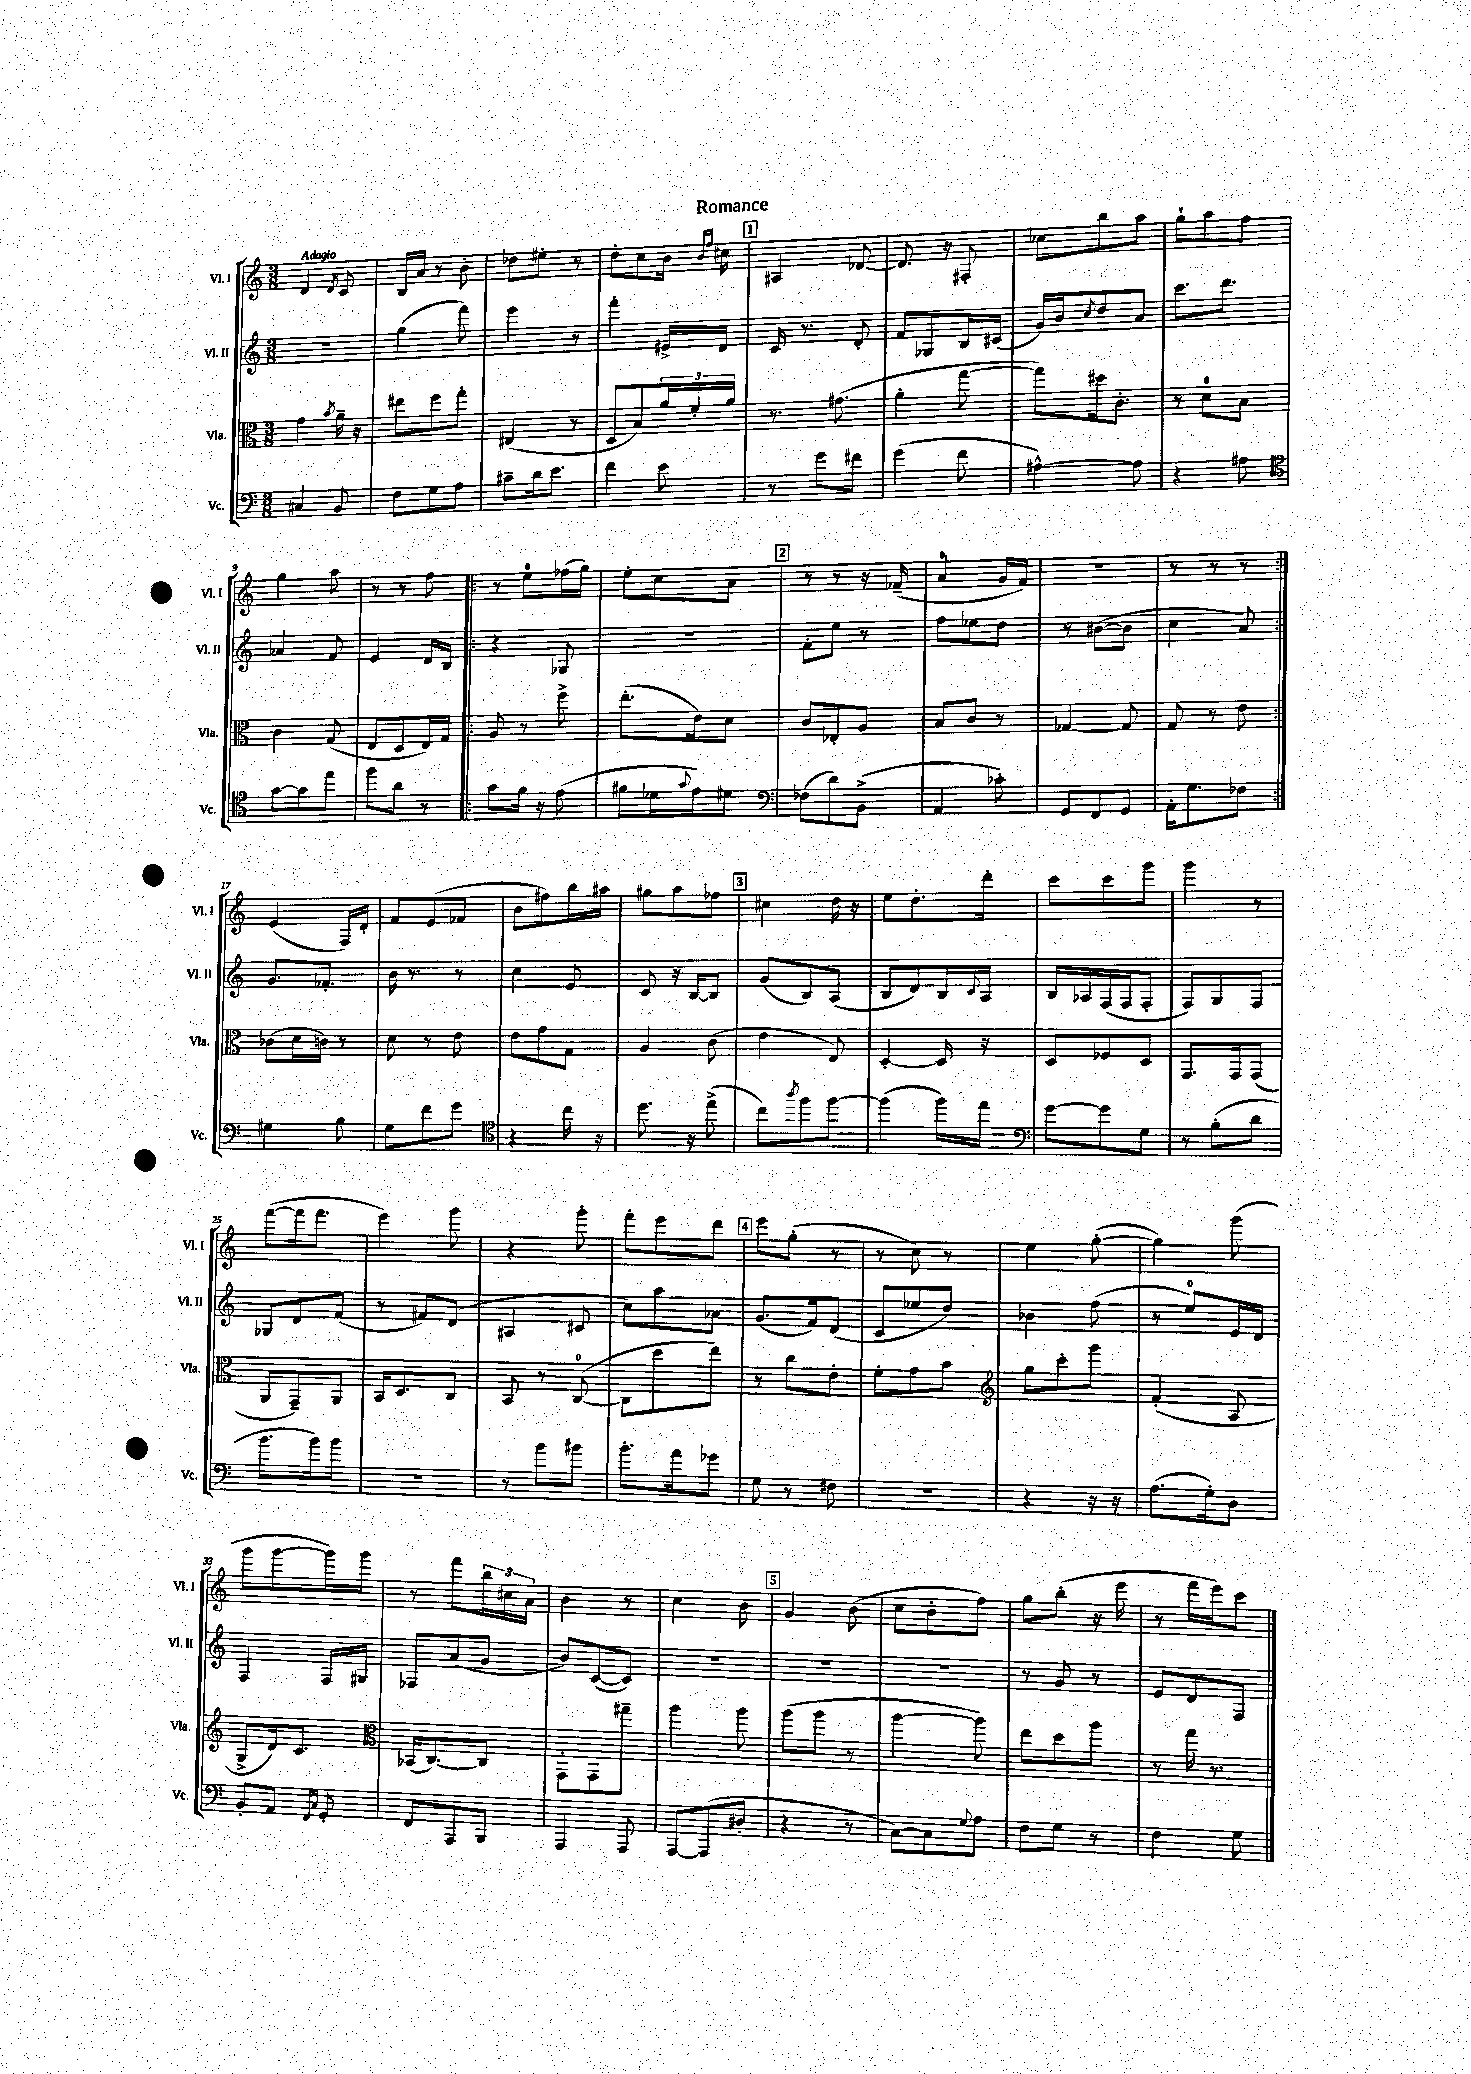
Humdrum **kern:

**kern	**kern	**kern	**kern
*staff4	*staff3	*staff2	*staff1
*clefF4	*clefC3	*clefG2	*clefG2
*k[]	*k[]	*k[]	*k[]
*M3/8	*M3/8	*M3/8	*M3/8
4C#/	4g\	4.r	4d/
.	8qb/	.	8qd/
8BB/	16a~\	.	8c/
.	16r	.	.
=	=	=	=
8F\L	8ee#\L	(4gg\	16B/LL
.	.	.	16a/JJ
8G\	8ff\	.	8r
8A\J	8gg'\J	8fff\)	8b'\
=	=	=	=
8c#~\L	(4E#/	4eee\	8dd-\L
16d\k	.	.	8ee#'\J
8.e\J	.	.	.
.	8r	8r	8r
=	=	=	=
4f\	8D/L	4fff'\	8dd'\L
.	8B/)	.	8cc\
8e\	24a/L	16e#^/LL	16b\Jk
.	24f'/	.	.
.	.	.	16qqb/LL
.	.	.	16qqff/JJ
.	.	16d/JJ	16cc#\
.	24a/JJ	.	.
=	=	=	=
8r	8.r	16c/	4A#/
.	.	8.r	.
8g\L	.	.	.
.	(8.g#\	.	.
8f#\J	.	8d'/	[8d-/
=	=	=	=
(4g\	4a'\	8f/L	8.d-/]
.	.	8G-/	.
.	.	.	16r
8f\	[8gg\	16B/L	8F#'/
.	.	(16c#/JJ	.
=	=	=	=
[4A#^^\)	8gg\]L)	16g/LL)	8cc-\L
.	.	16b/J	.
.	.	8qcc/	.
.	16dd#\k	8dd/	8bb\
.	8.c'\J	.	.
8A#\]	.	8a/J	8aa\J
=	=	=	=
4r	8r	8.ccc\L	8gg`\L
.	8d\L	.	8aa\
.	.	8.ddd\J	.
8A#\	8B\J	.	8ff\J
=	=	=	=
*clefC4	*	*	*
[8g\L	4c\	4a-/	4gg\
8g\]	.	.	.
8ee\J	(8G/	8f/	8aa\
=	=	=	=
8ff\L	8E/L	4e/	8r
8a\J	8D/	.	8r
8r	16E/L)	16d/LL	8ff\
.	16G/JJ	16B/JJ	.
=!|:	=!|:	=!|:	=!|:
8g\L	8A/	4r	8r
16f\Jk	8r	.	8ee\L
16r	.	.	.
(8e\	8ff^\	8G-/	(16ff-\L
.	.	.	16gg\JJ)
=	=	=	=
8f#\L	(8.ee'\L	4.r	8ee'\L
16d-\L	.	.	8cc\
8qqg/	.	.	.
16e\J)	16e\k)	.	.
8d#\J	8d\J	.	8a\J
=	=	=	=
*clefF4	*	*	*
(8F-\L	8c/L	8f'\L	8r
8d\)	8E-'/	8ee\J	8r
(8BB^\J	8A/J	8r	16r
.	.	.	(16f-~/
=	=	=	=
4AA/	8B/L	8ff\L	4a/
.	8c/J	8ee-\	.
8c-'\)	8r	8dd\J	16g/LL
.	.	.	16f/JJ)
=	=	=	=
8GG/L	[4G-/	8r	4.r
8FF/	.	([8b#\L	.
8GG/J	8G-/]	8b#\]J	.
=	=	=	=
16AA'\LK	8G/	4cc\	8r
8.G\	.	.	.
.	8r	.	8r
8F-\J	8e\	8a/)	8r
=:|!	=:|!	=:|!	=:|!
4G#\	(8c-\L	8.g/L	(4e/
.	16d\L	.	.
.	16c\JJ)	8.f-'/J	.
8B\	8r	.	16F/LL)
.	.	.	16d'/JJ
=	=	=	=
8G\L	8d\	16b\	8f/L
.	.	8.r	.
8f\	8r	.	(8e/
8g\J	8e\	8r	8f-/J
=	=	=	=
*clefC4	*	*	*
4r	8e\L	4cc\	8b\L
.	8g\	.	8ff#\)
16cc\	8G\J	8e/	16bb\L
16r	.	.	16aa#\JJ
=	=	=	=
8.dd\	4A/	8c/	8gg#\L
.	.	16r	8aa\
16r	.	[16B/LK	.
(8ee^\	(8c\	8B/]J	8ff-\J
=	=	=	=
8cc\L)	4e\	(8g/L	4cc#\
8qaa/	.	.	.
8ff\	.	8B/)	.
[8ff\J	8E/)	(8A/J	16dd\
.	.	.	16r
=	=	=	=
(4ff\]	[4D'/	8B/L	8ee\L
.	.	8d/)	8.dd'\
16ff\LL)	16D/]	16B/L	.
.	.	8qqc/	.
16ee\JJ	16r	16A/JJ	16ddd'\Jk
=	=	=	=
*clefF4	*	*	*
[8g\L	8D/L	16B/LL	8ccc\L
.	.	16A-/	.
8g\]	8F-/	(16F/	8ccc\
.	.	16F/J	.
8G\J	8D/J	8F'/J	8ggg\J
=	=	=	=
8r	8.GG/L	8F/L)	4ggg\
(8B'\L	.	8G/	.
.	16GG/k	.	.
8d\J	(8GG/J	8F/J	8r
=	=	=	=
8.b\L	8AA/L	8G-/L	([8fff\L
.	8GG~/)	8d/	16fff\]k
16b\k)	.	.	8.fff\J
8b\J	8AA/J	(8f/J	.
=	=	=	=
4.r	16BB/LK	8r	4eee\)
.	8.D/	.	.
.	.	8f#/L)	.
.	8C/J	(8d/J	8ggg\
=	=	=	=
8r	8BB/	4A#/	4r
8b\L	8r	.	.
8b#\J	([8C/	8c#/	8ggg'\
=	=	=	=
8.b'\L	8C\]L	8cc\L)	8fff'\L
.	8dd\	8aa\	8eee\
16a\k	.	.	.
8g-\J	8ee\J)	8a-\J	8ddd\J
=	=	=	=
8G\	8r	(8.g/L	8eee\L
8r	8cc\L	.	(8gg'\J
.	.	16f/k)	.
8F#\	8e'\J	(8d/J	8r
=	=	=	=
4.r	8f'\L	8c/L	8r
.	8g\	8ee-/	8cc\)
.	8b\J	8dd/J)	8r
=	=	=	=
*	*clefG2	*	*
4r	8gg\L	4b-\	4ee\
.	8ccc'\	.	.
16r	8ggg\J	(8ff\	([8gg'\
16r	.	.	.
=	=	=	=
(8.A\L	(4f'/	8r	4gg\])
.	.	8ee/L)	.
16G'\k)	.	.	.
8D\J	8A/	16e/L	(8ggg\
.	.	16d/JJ	.
=	=	=	=
8BB'/L	8G^/L	4F/	8ggg\L
8AA/J	16d/k)	.	[8ggg\
.	8.c/J	.	.
16qqFF/LL	.	.	.
16qqC/JJ	.	.	.
8GG'/	.	16F/LL	16ggg\]L)
.	.	16G#/JJ	16ggg\JJ
=	=	=	=
*	*clefC3	*	*
8FF/L	(16BB-/LK	8F-/L	8r
.	[8.C/)	.	.
8AAA/	.	(8a/	8fff\L
8BBB/J	8C/]J	8g/J	24bb\L
.	.	.	24cc#\
.	.	.	24a\JJ
=	=	=	=
4AAA/	8GG'\L	8b/L)	4b\
.	8GG\	([8c/	.
8AAA/	8gg#~\J	8c/]J)	8r
=	=	=	=
[8AAA/L	4aa\	4.r	4cc\
(8AAA/]	.	.	.
8D#'/J	8aa\	.	8b\
=	=	=	=
4r	(8aa\L	4.r	4g/
.	8aa\J	.	.
8r	8r	.	(8b\
=	=	=	=
[8C\L)	[4aa\	4.r	8cc\L
8C\]	.	.	8b'\
8qqG/	.	.	.
8A\J	8aa\])	.	8ff\J)
=	=	=	=
8F\L	8ee\L	8r	8gg\L
8G\J	8dd\	8g/	(8bb'\J
8r	8aa\J	8r	16r
.	.	.	16eee\
=	=	=	=
4F\	8r	8e/L	8r
.	16gg\	8d/	16fff\LL
.	8.r	.	16eee\J)
8G\	.	8F/J	8ccc\J
==	==	==	==
*-	*-	*-	*-
